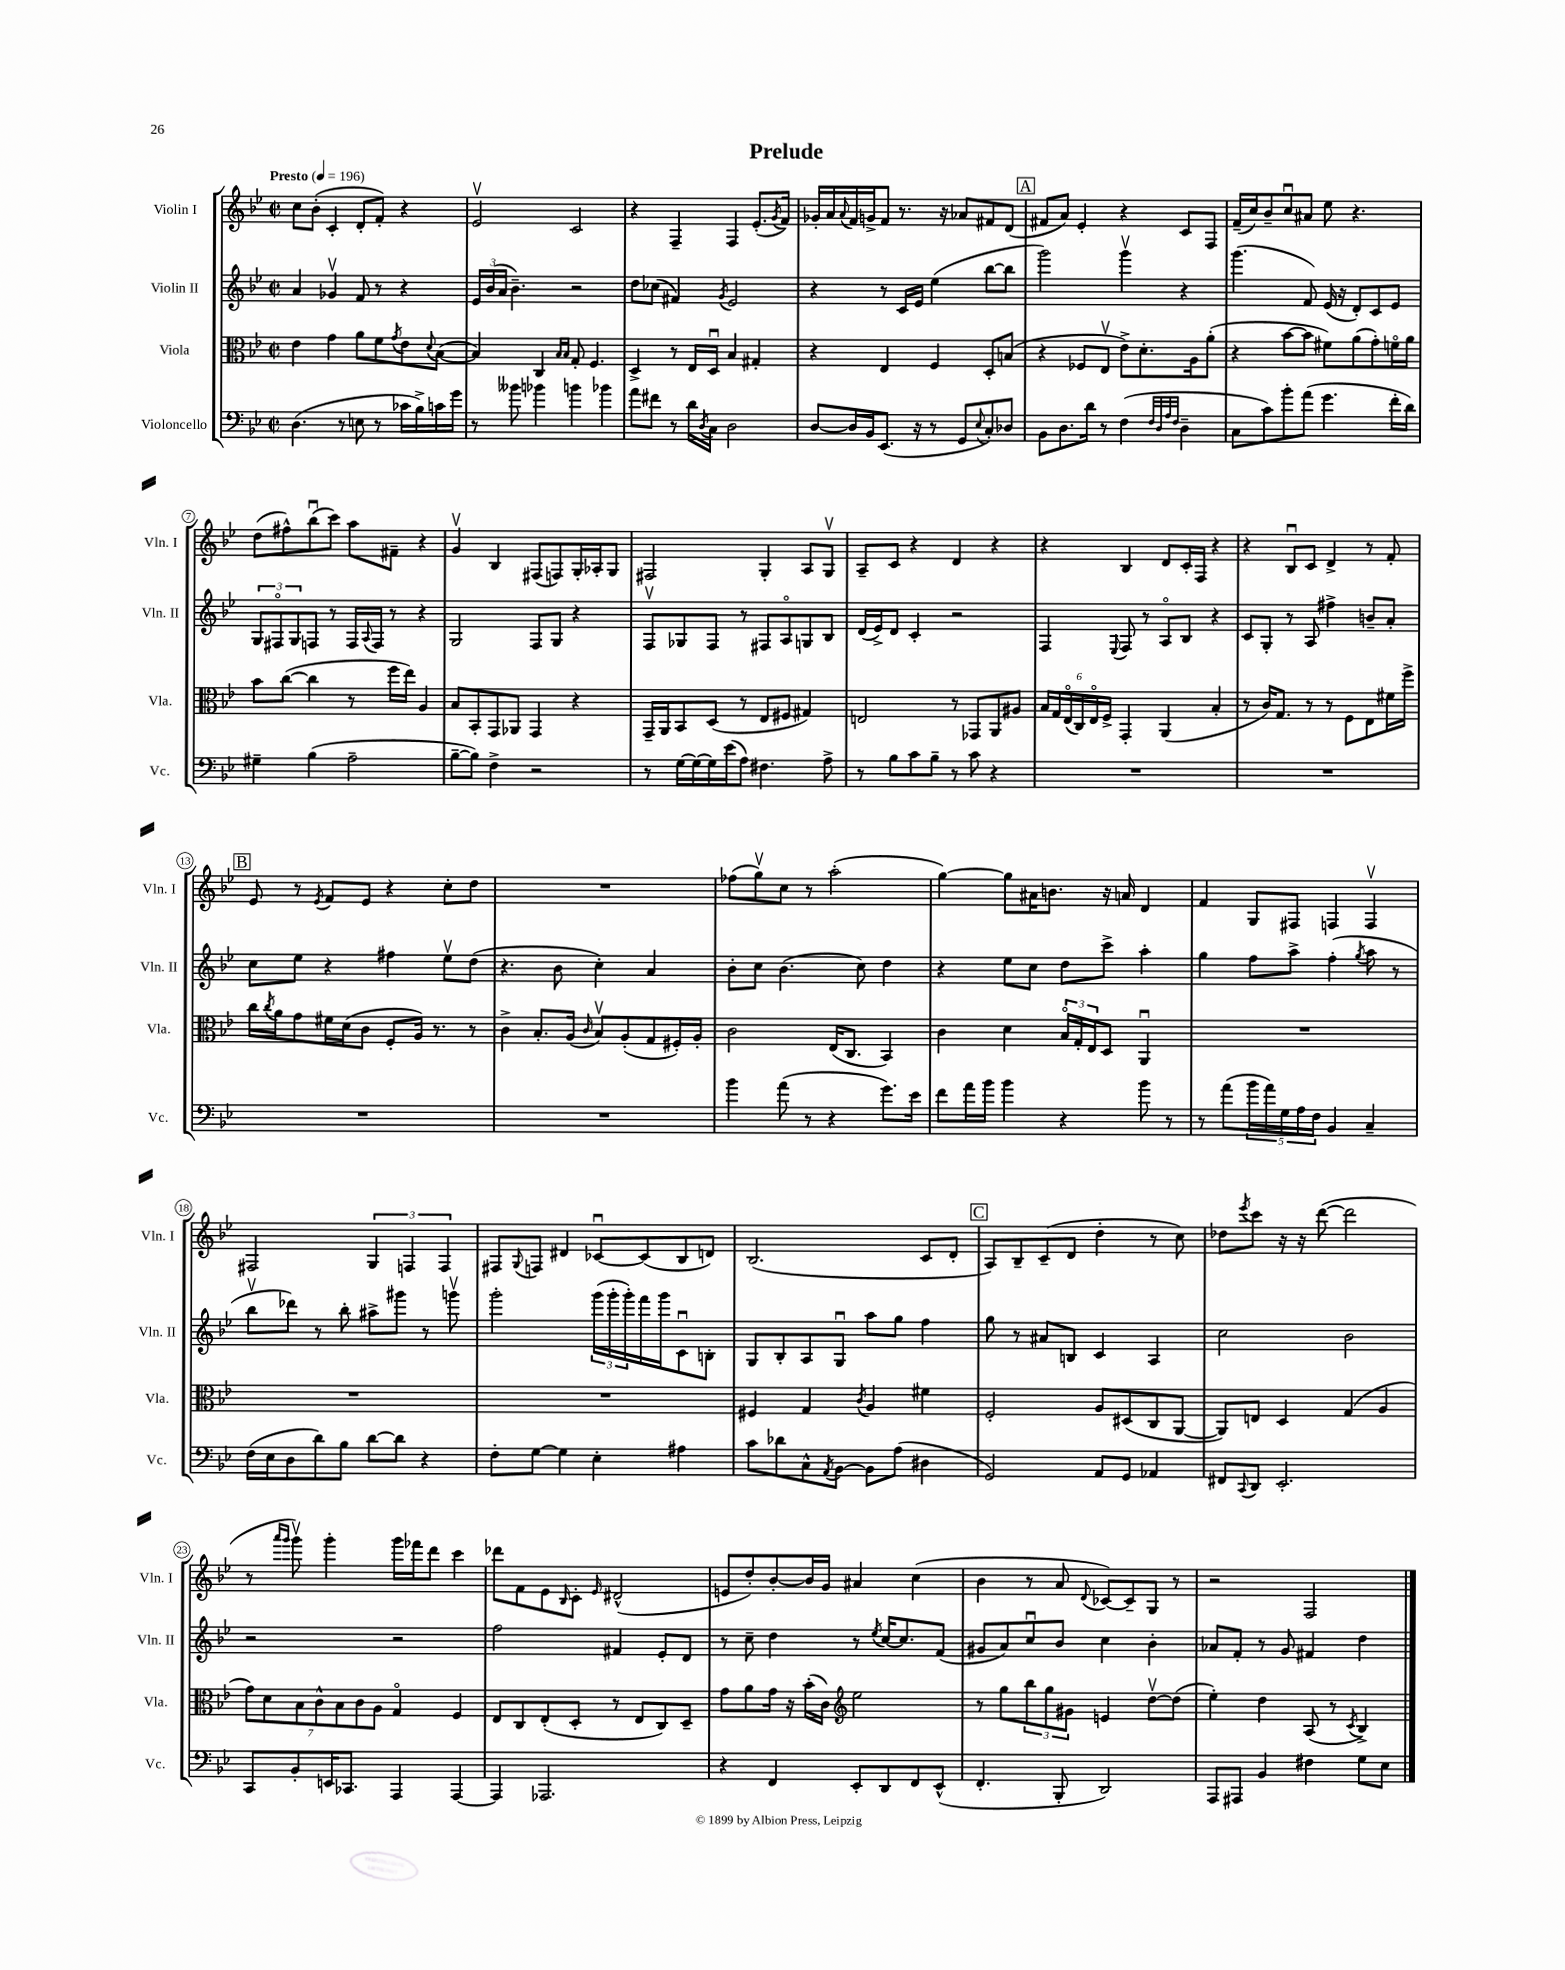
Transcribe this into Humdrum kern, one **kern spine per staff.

**kern	**kern	**kern	**kern
*part4	*part3	*part2	*part1
*staff4	*staff3	*staff2	*staff1
*I"Violoncello	*I"Viola	*I"Violin II	*I"Violin I
*I'Vc.	*I'Vla.	*I'Vln. II	*I'Vln. I
*clefF4	*clefC3	*clefG2	*clefG2
*k[b-e-]	*k[b-e-]	*k[b-e-]	*k[b-e-]
*M2/2	*M2/2	*M2/2	*M2/2
*met(c|)	*met(c|)	*met(c|)	*met(c|)
*MM196	*MM196	*MM196	*MM196
=1	=1	=1	=1
!	!	!	!LO:TX:a:B:t=Presto
(4.D\	4e-\	4a/	8cc\L
.	.	.	(8b-'\J
.	4g\	4g-Xv/	4c'/
8r	.	.	.
8En\	8a\L	8f/	8d'/L
8r	8f\	8r	8f'/J)
.	8qg/	.	.
16c-X\LL	8e-\	4r	4r
16B-^\)	.	.	.
.	8qqd/	.	.
16cn\	([8B-\J	.	.
16g\JJ	.	.	.
=2	=2	=2	=2
8r	4B-/])	24e-/LL	2e-v/
.	.	(24b-/	.
.	.	24a/JJ	.
8b--X\	.	4.b-~\)	.
4b-X\	4C/	.	.
.	16qqB-/LL	.	.
.	16qqB-/JJ	.	.
4bn\	8G'/	2r	2c/
.	4.F/	.	.
4b-X\	.	.	.
=3	=3	=3	=3
8a\L	4D^/	8dd\L	4r
8f#X\J	.	(8cc-X\J	.
8r	8r	4f#X/)	4F~/
16d\LL	16E-/LL	.	.
8qD/	.	.	.
16C\JJ	16Du/JJ	.	.
.	.	8qg/	.
2D\	4B-/	2e-/	4F/
.	4G#X'/	.	(8.e-'/L
.	.	.	8qg/
.	.	.	16f/Jk)
=4	=4	=4	=4
[8D/L	4r	4r	16g-X'/LL
.	.	.	16a/
.	.	.	8qqa/
16D/L]	.	.	16f/
16BB-/J	.	.	16gn^/J
(8.EE-/J	4E-/	8r	8f/J
.	.	16c/LL	8.r
16r	.	16e-/JJ	.
8r	4F/	(4ee-\	.
.	.	.	16r
8GG/L	.	.	8a-X/L
8qqE-/	.	.	.
8C'/)	8D'/L	[8bb-\L	8f#X/
8D-X/J	(8Bn/J	8bb-\J]	(8d/J
!!LO:REH:place=s1:t=A
=5	=5	=5	=5
8BB-\L	4r	2ggg\)	8f#X/L
8.D\	.	.	8a/J)
.	8F-X/L	.	4e-'/
16d\Jk	.	.	.
8r	8E-v/J	.	.
(4F\	8e-^\L)	4gggv\	4r
.	8.d'\	.	.
32qqF/LLL	.	.	.
32qqD/	.	.	.
32qqA/	.	.	.
32qqF/JJJ	.	.	.
4D~\	.	4r	8c/L
.	16A\k	.	.
.	(8a'\J	.	8F/J
=6	=6	=6	=6
8C\L	4r	(4.ggg\	(16f~/LL
.	.	.	16cc/J)
8c\)	.	.	8b-~/
8b-'\	[8b-\L	.	8ccu/
(8a\J	8b-\J]	8f/)	8a#X/J
4.g\	8f#X\L)	(16e-/	8ee-\
.	.	16r	.
.	(8a\	8d'/L)	4.r
.	8g'\)	8c/	.
16f'\LL	16fn\L	8e-/J	.
16d\JJ)	16a\JJ	.	.
!!LO:LB:g=z
=7	=7	=7	=7
4G#X~\	8b-\L	12G/L	(8dd\L
.	.	12F#X/	.
.	([8cc\J	.	8ff#X^^\)
.	.	12G/	.
(4B-\	4cc\]	8Fn/J	(8bb-u\
.	.	8r	8ccc\J)
2A~\	8r	16F/LL	8aa\L
.	.	8qqA/	.
.	.	16F/JJ	.
.	16ff\LL	8r	8f#X~\J
.	16ee-\JJ)	.	.
.	4A/	4r	4r
=8	=8	=8	=8
[8B-~\L	8B-/L	2G/	4gv/
8B-\J])	8BB-'/	.	.
4F^\	8GG/	.	4B-/
.	8AA-X/J	.	.
2r	4GG/	8F/L	(8F#X/L
.	.	8G/J	8Fn/)
.	4r	4r	16G'/L
.	.	.	16A-X'/J
.	.	.	8G/J
=9	=9	=9	=9
8r	16GG~/LL	8Fv/L	2F#X/
.	16AA/J	.	.
[16G\LL	8BB-/	8G-X/	.
16G\_	.	.	.
16G\]	(8D/J	8F/J	.
(16e-\J	.	.	.
8A\J)	8r	8r	.
4.F#X\	8E-/L	8F#X/L	4G'/
.	8F#X/J	8A/	.
.	4G#X/)	8Gn/	8A/L
8A^\	.	8B-/J	8Gv/J
=10	=10	=10	=10
8r	2En/	(16d/LL	8A~/L
.	.	16e-^/J)	.
8B-\L	.	8d/J	8c/J
8c\	.	4c'/	4r
8B-~\J	.	.	.
8r	8r	2r	4d/
8c\	8GG-X/L	.	.
4r	8AA/	.	4r
.	8A#X/J	.	.
=11	=11	=11	=11
1r	24B-/LL	4F/	4r
.	24G/	.	.
.	(24E-/	.	.
.	24C/)	.	.
.	24E-/	.	.
.	24F^/JJ	.	.
.	.	8qqE-/	.
.	4GG'/	8F/	4B-/
.	.	8r	.
.	(4AA/	8A/L	8d/L
.	.	8B-/J	16c'/L
.	.	.	16F/JJ
.	4B-'/	4r	4r
=12	=12	=12	=12
1r	8r	8c/L	4r
.	16c/KL)	8G'/J	.
.	8.G/J	.	.
.	.	8r	8B-u/L
.	8r	8A/	8c/J
.	8r	4ff#X^\	4d^/
.	8F\L	.	.
.	8E-\	8bn~/L	8r
.	16f#X\L	8a'/J	8f'/
.	16ff^\JJ	.	.
!!LO:LB:g=z
!!LO:REH:place=s1:t=B
=13	=13	=13	=13
1r	16cc\LL	8cc\L	8e-/
.	8qcc/	.	.
.	16a\J	.	.
.	8g\	8ee-\J	8r
.	.	.	8qe-/
.	16f#X\L	4r	8f/L
.	(16d\J	.	.
.	8c\J	.	8e-/J
.	8F'/L	4ff#X\	4r
.	16A/Jk)	.	.
.	8.r	.	.
.	.	8ee-v\L	8cc'\L
.	8r	(8dd\J	8dd\J
=14	=14	=14	=14
1r	4c^\	4.r	1r
.	8.B-'/L	.	.
.	.	8b-\	.
.	(16A/Jk	.	.
.	16qqc/	.	.
.	8B-v/L)	4cc'\)	.
.	(8A'/	.	.
.	8G/	4a/	.
.	16F#X'/L)	.	.
.	16A'/JJ	.	.
=15	=15	=15	=15
4b-\	2c\	8b-'\L	(8ff-X\L
.	.	8cc\J	8ggv\)
(8a\	.	(4.b-\	8cc\J
8r	.	.	8r
4r	(16E-/KL	.	(2aa'\
.	8.C/J	.	.
.	.	8cc\)	.
8.g\L)	4BB-/)	4dd\	.
16e-\Jk	.	.	.
=16	=16	=16	=16
8f\L	4c\	4r	[4gg\)
16a\L	.	.	.
16b-\JJ	.	.	.
4b-\	4d\	8ee-\L	8gg\L]
.	.	8cc\J	16a#X\K
.	.	.	8.bn\J
4r	24B-/LL	8dd\L	.
.	24G'/	.	.
.	24E-/J	.	.
.	8D/J	8ccc^\J	16r
.	.	.	16an/
8b-\	4AAu/	4aa'\	4d/
8r	.	.	.
=17	=17	=17	=17
8r	1r	4gg\	4f/
(8a\L	.	.	.
20b-\L	.	8ff\L	8G/L
20a\)	.	.	.
20G\	.	.	.
.	.	8aa^\J	8F#X/J
20A\	.	.	.
20F\JJ	.	.	.
4BB-/	.	(4ff'\	4Fn/
.	.	8qgg/	.
4C~/	.	8aa\	4Fv/
.	.	8r	.
!!LO:LB:g=z
=18	=18	=18	=18
(16F\LL	1r	8bb-v\L	2F#X/
16E-\J	.	.	.
8D\	.	8ddd-X\J)	.
8d\)	.	8r	.
8B-\J	.	8bb-'\	.
[8d\L	.	8aa#X^\L	6G/
8d\J]	.	8ggg#X\J	.
.	.	.	6Fn/
4r	.	8r	.
.	.	.	6F/
.	.	8gggnv\	.
=19	=19	=19	=19
8F'\L	1r	2ggg'\	8F#X/L
.	.	.	8qqG/
[8G\J	.	.	8Fn/J
4G\]	.	.	4d#X/
4E-'\	.	(24ggg\LL	[8c-Xu/L
.	.	24ggg'\	.
.	.	24ggg'\)	.
.	.	16fff\	(8c-/]
.	.	16ggg\J	.
4A#X\	.	8cu\	8B-/
.	.	8Bn'\J	8dn/J)
=20	=20	=20	=20
8c\L	4F#X/	8G/L	(2.B-/
8d-X\	.	8B-'/	.
8C^^\	4G/	8A/	.
8qAA/	.	.	.
[8BB-\J	.	8Gu/J	.
.	8qc/	.	.
8BB-\L]	4A/	8aa\L	.
(8A\J	.	8gg\J	.
4D#X\	4f#X\	4ff\	8c/L
.	.	.	8d'/J
!!LO:REH:place=s1:t=C
=21	=21	=21	=21
2GG/)	2F'/	8gg\	8A/L)
.	.	8r	8B-~/
.	.	8a#X/L	(8c~/
.	.	8Bn/J	8d/J
8AA/L	8A/L	4c/	4dd'\
8GG/J	(8D#X/	.	.
4AA-X/	8C/	4A/	8r
.	[8AA/J	.	8cc\)
=22	=22	=22	=22
8FF#X/L	8AA/L])	2cc\	8dd-X\L
8qqCC/	.	.	8qeee-/
8DD/J	8En/J	.	8ccc\J
2.EE-'/	4D/	.	16r
.	.	.	16r
.	.	.	([8ddd\
.	(4G/	2b-\	2ddd\]
.	4A/	.	.
!!LO:LB:g=z
=23	=23	=23	=23
8CC/L	14g\L)	2r	8r
.	14d\	.	.
.	.	.	16qqaaa/LL
.	.	.	16qqggg/JJ
8BB-'/	.	.	8gggv\)
.	14B-\	.	.
.	14c^^\	.	.
16EEn/K	.	.	4ggg'\
.	14B-\	.	.
8.CC-X/J	.	.	.
.	14c\	.	.
.	14A\J	.	.
4AAA/	4G/	2r	16ggg\LL
.	.	.	16fff-X\J
.	.	.	8ddd\J
[4AAA/	4F/	.	4ccc\
=24	=24	=24	=24
4AAA/]	8E-/L	2ff\	8ddd-X\L
.	8C/	.	8f\
2.AAA-X/	(8E-'/	.	8e-\
.	.	.	16qqB-/
.	8D'/J	.	8c'\J
.	.	.	16qqe-/
.	8r	4f#X/	(2d#X^^/
.	8E-/L	.	.
.	8C/)	8e-'/L	.
.	8D~/J	8d/J	.
=25	=25	=25	=25
4r	8g\L	8r	8en/L
.	8a\	8cc~\	8dd'/)
4FF/	16g\Jk	4dd\	[8b-'/
.	16r	.	.
.	(16b-'\LL	.	16b-/L]
.	16c\JJ)	.	16g/JJ
*	*clefG2	*	*
8EE-'/L	2ee-\	8r	4a#X/
.	.	8qee-/	.
8DD/	.	[16cc/KL	.
.	.	8.cc/]	.
8FF/	.	.	(4cc\
(8EE-^^/J	.	(8f/J	.
=26	=26	=26	=26
4.FF'/	8r	8g#X/L	4b-\
.	8gg\L	8a/)	.
.	12bb-\	8ccu/	8r
.	12gg\	.	.
8BBB-'/	.	8b-/J	8a/
.	12g#X\J	.	.
.	.	.	8qqd/
2DD/)	4en/	4cc\	[8c-X/L)
.	.	.	8c-~/]
.	[8ddv\L	4b-'\	8G/J
.	(8dd\J]	.	8r
=27	=27	=27	=27
8AAA/L	4ee-'\)	8a-X/L	2r
8AAA#X/J	.	8f'/J	.
4BB-/	4dd\	8r	.
.	.	8g/	.
4F#X\	(8A/	4f#X/	2F/
.	8r	.	.
.	8qc/	.	.
8G\L	4B-^/)	4dd\	.
8E-\J	.	.	.
==	==	==	==
*-	*-	*-	*-
